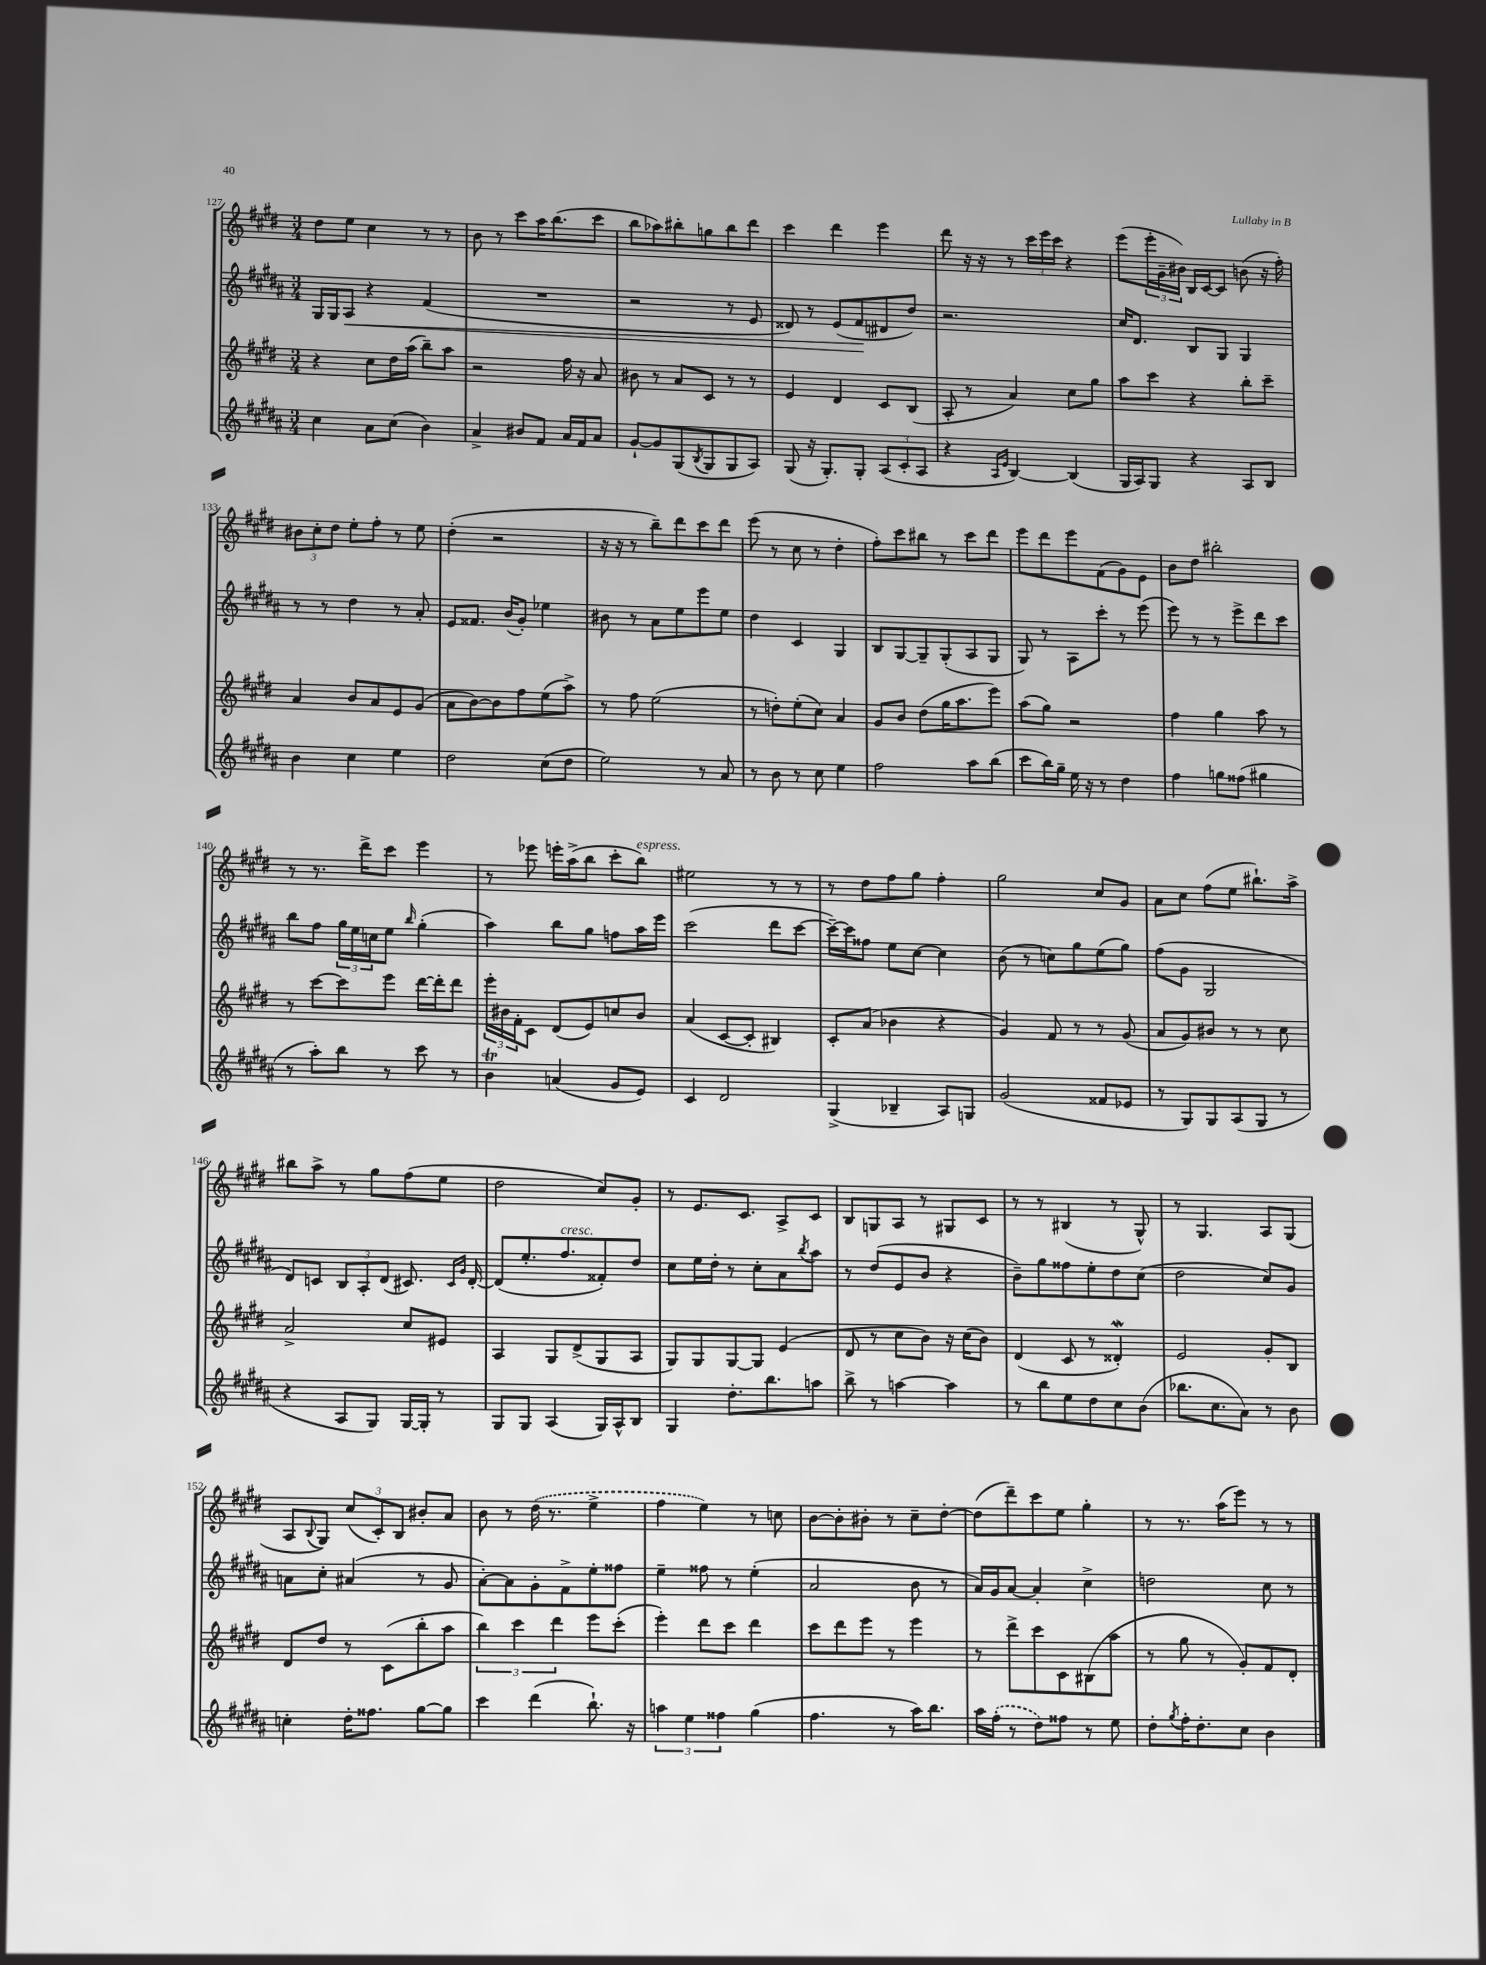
<<
\new StaffGroup <<
\new Staff = "s0" {
    \clef treble \key e \major \numericTimeSignature \time 3/4
    dis''8 e''8 cis''4 r8 r8 |
    b'8 r8 cis'''8 a''16 b''8.( cis'''8 |
    b''8 aes''8) bis''8-. g''8 bis''8 dis'''8 |
    cis'''4 dis'''4 e'''4 |
    dis'''8 r16 r16 r8 \tuplet 3/2 { cis'''16 e'''16 cis'''16 } r4 |
    e'''8( \tuplet 3/2 { e'''16-. gis'16-- bis'16) } b16 cis'16~ cis'8 b'8( r16 fis''16-.) |
    \tuplet 3/2 { bis'8 cis''8-. dis''8 } e''8-. fis''8-. r8 e''8 |
    dis''4-.( r2 |
    r16 r16 r8 b''8--) dis'''8 cis'''8 dis'''8 |
    e'''8( r8 cis''8 r8 dis''4-. |
    fis''8-.) cis'''8 bis''8 r8 cis'''8 dis'''8 |
    e'''8 dis'''8 e'''8 fis'8( gis'8) e'8 |
    b'8 dis''8 bis''2-. |
    r8 r8. dis'''16-> cis'''8 e'''4 |
    r8 ees'''8 e'''16-. a''16->( b''8 cis'''8-. b''8^\markup { \italic "espress." }) |
    eis''2 r8 r8 |
    r8 dis''8 fis''8 gis''8 fis''4-. |
    gis''2 cis''8 gis'8 |
    a'8 cis''8 fis''8( e''8 bis''8.-!) a''16-> |
    bis''8 a''8-> r8 gis''8 fis''8( e''8 |
    dis''2 cis''8) gis'8-. |
    r8 e'8. cis'8. a8-> cis'8 |
    b8 g8 a8 r8 gis8 cis'8 |
    r8 r8 bis4( r8 gis8-^) |
    r8 gis4. a8 gis8( |
    a8 \appoggiatura { b8 } gis8) \tuplet 3/2 { cis''8( cis'8-.) b8 } bis'8-. a'8 |
    b'8 r8 \once \slurDashed dis''16( r8. e''4-> |
    fis''4 e''4) r8 c''8 |
    b'8~ b'8-. bis'8-. r8 cis''8-- dis''8~-. |
    dis''8( dis'''8--) cis'''8 e''8 gis''4-. |
    r8 r8. a''16( e'''8) r8 r8 \bar "|." |
}
\new Staff = "s1" {
    \clef treble \key b \major \numericTimeSignature \time 3/4
    gis16 gis16 ais8\< r4 fis'4( |
    R2. |
    r2 r8 e'8 |
    disis'8) r8 e'8( fis'8\! dis'8 dis''8) |
    r2. |
    cis''16 dis'8. b8 gis8 gis4 |
    r8 r8 dis''4 r8 ais'8-. |
    e'8 fisis'8. b'16( gis'8-.) ees''4 |
    bis'8 r8 ais'8 e''8 e'''8 e''8 |
    dis''4 cis'4 gis4 |
    b8 gis8~ gis8-- gis8-.( ais8 gis8 |
    gis8) r8 ais8 cis'''8-. r8 e'''8( |
    e'''8) r8 r8 e'''8-> dis'''8 cis'''8 |
    b''8 fis''8 \tuplet 3/2 { gis''16 e''16 c''16 } e''8 \grace { b''16 } gis''4-.( |
    ais''4) b''8 gis''8 f''8 ais''16 e'''16 |
    cis'''2( dis'''8 cis'''8~ |
    cis'''16~--) cis'''16 fisis''8 e''8 cis''8~ cis''4 |
    b'8( r8 c''8) gis''8 e''8( gis''8) |
    fis''8( gis'8 gis2 |
    dis'8) c'8 \tuplet 3/2 { b8 ais8-. dis'8( } cis'8.) \grace { cis'16 gis'16 } dis'16~-. |
    dis'8( e''8.-. fis''8.^\markup { \italic "cresc." } fisis'8-.) dis''8 |
    cis''8 e''16 dis''16-. r8 cis''8-. ais'8 \acciaccatura { b''8 } ais''8 |
    r8 dis''8( e'8 b'8 r4 |
    b'8--) gis''8 fisis''8 e''8-. dis''8 cis''8( |
    dis''2 cis''8) gis'8 |
    a'8 cis''8-. ais'4( r8 gis'8 |
    ais'8~-.) ais'8 gis'8-. fis'8-> e''8-. fisis''8 |
    e''4-- fisis''8 r8 e''4-.( |
    ais'2 b'8 r8 |
    ais'16) gis'16 ais'8~ ais'4-. cis''4-> |
    d''2 cis''8 r8 \bar "|." |
}
\new Staff = "s2" {
    \clef treble \key e \major \numericTimeSignature \time 3/4
    r4 cis''8 dis''16 a''16( b''8--) a''8 |
    r2 fis''16 r16 a'8 |
    bis'8 r8 a'8 cis'8 r8 r8 |
    e'4 dis'4 cis'8 b8( |
    a8-. r8 a'4) cis''8 gis''8 |
    a''8 cis'''8 r4 b''8-. cis'''8-- |
    a'4 b'8 a'8 e'8 gis'8( |
    a'8 b'8~) b'8 fis''8 e''8( a''8->) |
    r8 fis''8 e''2( |
    r8 d''8-.) e''8-.( cis''8) a'4 |
    gis'8 b'8 dis''8( gis''16 a''8. e'''8) |
    a''8( gis''8) r2 |
    fis''4 gis''4 a''8 r8 |
    r8 cis'''8~ cis'''8 e'''8 dis'''16~ dis'''16-. dis'''8 |
    \tuplet 3/2 { e'''16-. bis'16 fis'16-. } cis'8 dis'8( e'8) c''8 bis'8 |
    a'4( cis'8~ cis'8-. bis4) |
    cis'8-. a'8( bes'4 r4 |
    gis'4) fis'8 r8 r8 gis'8( |
    a'8 gis'8) bis'8 r8 r8 cis''8 |
    a'2-> cis''8 eis'8 |
    a4 gis8 dis'8->( gis8 a8 |
    gis8) gis8 gis8~ gis8 e'4( |
    dis'8 r8 cis''8 b'8) r16 cis''16( b'8) |
    dis'4( cis'8 r8 disis'4-.\mordent) |
    e'2 gis'8-. b8 |
    dis'8 dis''8 r8 cis'8( b''8-. a''8 |
    \tuplet 3/2 { b''4) cis'''4 dis'''4 } e'''8 cis'''8-.( |
    e'''4-.) dis'''8 cis'''8 dis'''4 |
    cis'''8 dis'''8 e'''8 r8 e'''4 |
    r8 dis'''8-> cis'''8 cis'8 bis8( a''8 |
    r8 gis''8 r8 gis'8-.) fis'8 dis'8-. \bar "|." |
}
\new Staff = "s3" {
    \clef treble \key b \major \numericTimeSignature \time 3/4
    cis''4 ais'8 cis''8( b'4) |
    ais'4-> bis'8 fis'8 ais'16 fis'16 ais'8 |
    gis'8~-! gis'8 gis8( \acciaccatura { b8 } gis8 gis8 ais8) |
    gis8( r16 gis8.-.) gis8-. \tuplet 3/2 { ais8( cis'8-. ais8 } |
    r4 \grace { ais16 e'16 } b4~) b4( |
    gis16 ais16) gis8 r4 ais8 b8 |
    b'4 cis''4 e''4 |
    dis''2 cis''8( dis''8 |
    e''2) r8 ais'8 |
    r8 b'8 r8 cis''8 e''4 |
    fis''2 ais''8 b''8( |
    cis'''8 b''16) gis''16-- e''16 r16 r8 dis''4 |
    fis''4 g''8 fisis''8( gis''4 |
    r8 ais''8-.) b''8 r8 cis'''8 r8 |
    b'4\trill a'4( gis'8 e'8) |
    cis'4 dis'2 |
    gis4->( bes4-- ais8) g8 |
    gis'2( fisis'8 ees'8 |
    r8 gis8) gis8 ais8( gis8 r8 |
    r4 ais8 gis8) gis16~ gis16-. r8 |
    gis8 gis8 ais4( gis16) ais16-^ b8 |
    gis4 dis''8.-. b''8. a''8 |
    b''8-> r8 a''4~ a''4 |
    r8 b''8 e''8 dis''8 cis''8 b'8( |
    bes''8. cis''8. ais'8) r8 b'8 |
    c''4-. dis''16-. fisis''8. gis''8~ gis''8 |
    cis'''4 dis'''4( b''8.-!) r16 |
    \tuplet 3/2 { a''4 e''4 fisis''4 } gis''4( |
    fis''4. r8 ais''16) b''8. |
    ais''16 \once \slurDashed fis''16-.( r8 dis''8) fisis''8 r8 e''8 |
    dis''8-. \acciaccatura { gis''8 } fis''16-. dis''8.-. cis''8 b'4 \bar "|." |
}
>>
>>
\layout { \context { \Score currentBarNumber = #127 } }
